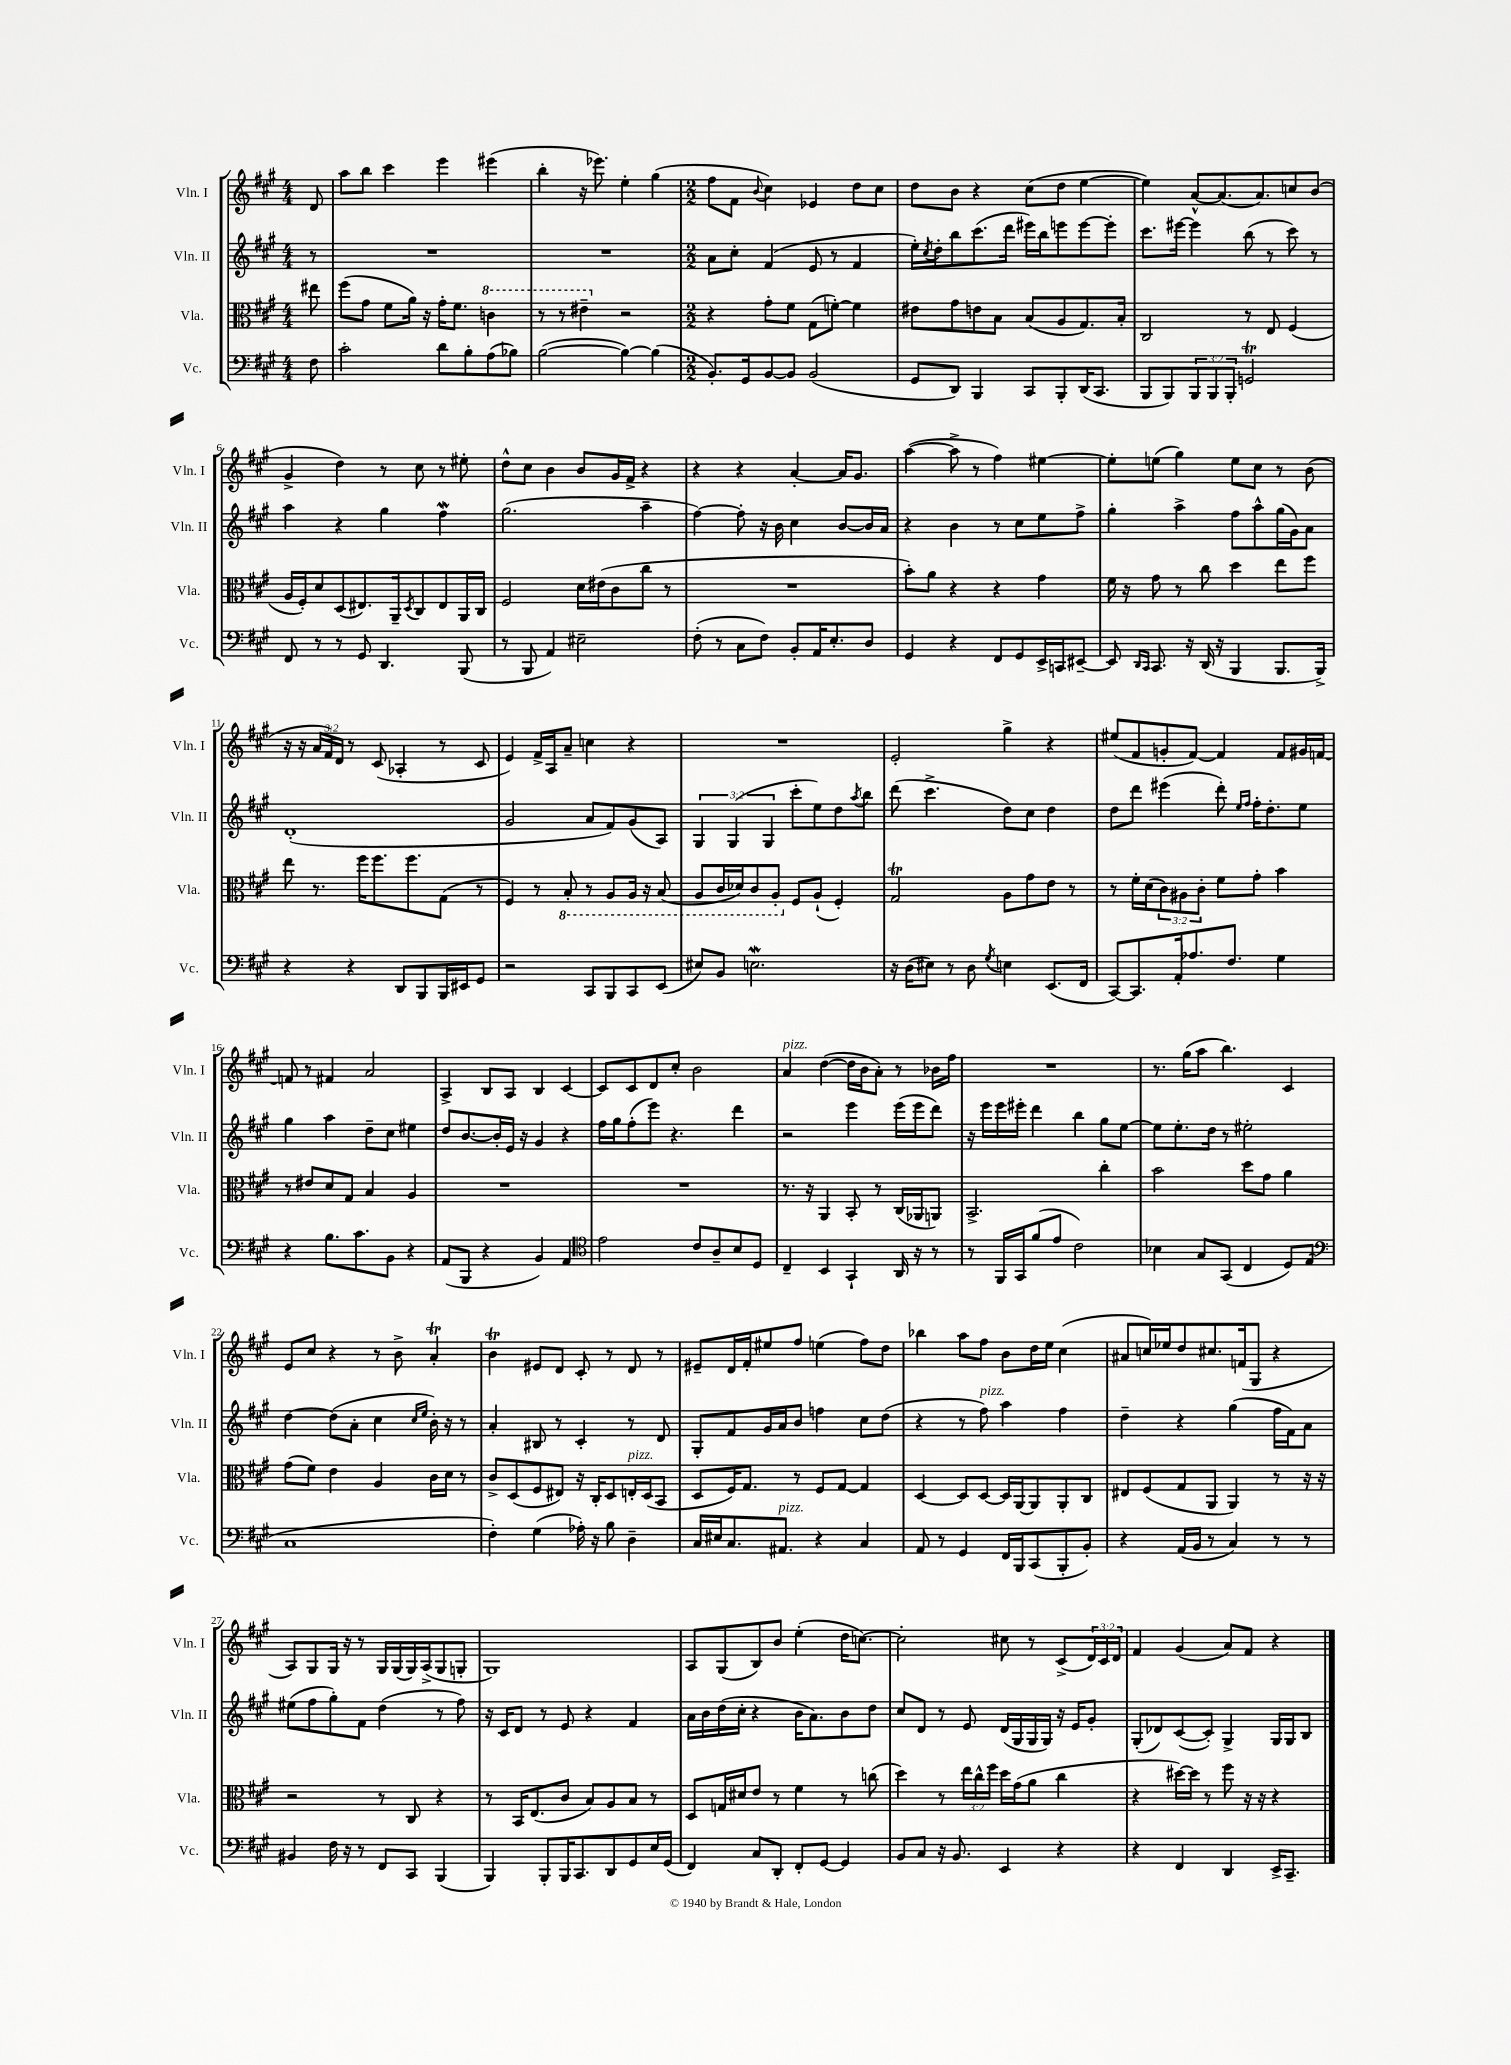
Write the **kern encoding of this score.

**kern	**kern	**kern	**kern
*staff4	*staff3	*staff2	*staff1
*clefF4	*clefC3	*clefG2	*clefG2
*k[f#c#g#]	*k[f#c#g#]	*k[f#c#g#]	*k[f#c#g#]
*M4/4	*M4/4	*M4/4	*M4/4
8F#	8ee#	8r	8d
=	=	=	=
2c#'	(8ff#	1r	8aa
.	8g#	.	8bb
.	8f#	.	4ccc#
.	16a)	.	.
.	16r	.	.
8d	16g#'	.	4eee
.	8.f#	.	.
8B'	.	.	.
(8A	4cc	.	(4eee#
8B-)	.	.	.
=	=	=	=
([2B	8r	1r	4bb'
.	8r	.	.
.	4ee#~	.	16r
.	.	.	8.eee-)
4B_)	2r	.	4ee'
(4B]	.	.	(4gg#
=	=	=	=
*M2/2	*M2/2	*M2/2	*M2/2
8.BB')	4r	8a	8ff#
.	.	8cc#'	8f#
16GG#	.	.	.
.	.	.	8qqb
[8BB	8g#'	(4f#	4cc#)
8BB]	8f#	.	.
(2BB	(8G#	8e	4e-
.	[8f')	8r	.
.	4f]	4f#	8dd
.	.	.	8cc#
=	=	=	=
8GG#	8e#	16ee')	8dd
.	.	8qcc#	.
.	.	16dd'	.
8DD)	8g#	8bb	8b
4BBB	8e	(8.ccc#	4r
.	8B	.	.
.	.	16ddd	.
8CC#	(8B	16eee#)	(8cc#
.	.	16bb	.
8BBB'	8A	8eee	8dd
(16DD	8.G#)	[8eee	[4ee
8.CC#	.	.	.
.	.	8eee']	.
.	16B'	.	.
=	=	=	=
8BBB	2C#	8.ccc#	4ee])
8BBB)	.	.	.
.	.	[16eee#	.
12BBB	.	4eee#]	[8a^^
12BBB	.	.	.
.	.	.	(8.a]
12BBB'	.	.	.
2GG	8r	(8bb	.
.	.	.	8.a)
.	8E	8r	.
.	(4F#	8ccc#)	8cc
.	.	8r	(8b
=	=	=	=
8FF#	16A	4aa	4g#^
.	16F#')	.	.
8r	8d	.	.
8r	(8D	4r	4dd)
8GG#	8.E#)	.	.
4.DD	.	4gg#	8r
.	16AA~	.	.
.	8qD	.	.
.	8C#	.	8cc#
.	8E#	4ff#	8r
(8BBB	16AA	.	8ee#'
.	16C#	.	.
=	=	=	=
8r	2F#	(2.gg#	8dd^^
8BBB	.	.	8cc#
4AA)	.	.	4b
2E#~	16d	.	8b
.	(16e#	.	.
.	8c#	.	16g#
.	.	.	16f#^
.	8cc#	4aa~	4r
.	8r	.	.
=	=	=	=
(8F#'	1r	[4ff#)	4r
8r	.	.	.
8C#	.	8ff#']	4r
8F#)	.	16r	.
.	.	16b	.
8BB'	.	4cc#	[4a'
16AA	.	.	.
8.E'	.	.	.
.	.	[8b	16a]
.	.	.	8.g#
8D	.	16b]	.
.	.	16a	.
=	=	=	=
4GG#	8b')	4r	([4aa
.	8a	.	.
4r	4r	4b	8aa^]
.	.	.	8r
8FF#	4r	8r	4ff#)
8GG#	.	8cc#	.
16EE^	4g#	8ee	[4ee#
16CC	.	.	.
[8EE#~	.	8ff#^	.
=	=	=	=
8EE#]	16f#	4gg#'	8ee#']
.	16r	.	.
16qqDD	.	.	.
16qqCC#	.	.	.
8.CC#	8g#	.	(8ee
.	8r	4aa^	4gg#)
16r	.	.	.
(16DD	8cc#	.	.
16r	.	.	.
4BBB	4dd	8ff#	8ee
.	.	8aa^^	8cc#
8.BBB	8ee	(16gg#	8r
.	.	16g#)	.
.	8ff#	8a	(8b
16BBB^)	.	.	.
=	=	=	=
4r	8ee	(1d'	16r
.	.	.	16r
.	8.r	.	24a
.	.	.	24f#)
.	.	.	24d
4r	.	.	8r
.	16ff#	.	.
.	8.ff#	.	(8c#
8DD	.	.	4A-'
.	8.ff#	.	.
8BBB	.	.	.
16BBB	(8G#	.	8r
16EE#	.	.	.
8GG#	8r	.	8c#
=	=	=	=
2r	4F#)	2g#	4e)
.	8r	.	16f#^
.	.	.	16A
.	8BB'	.	8a~
8CC#	8r	8a	4cc
8BBB	8AA	8f#)	.
8CC#	16AA	(8g#	4r
.	16r	.	.
(8EE	(8BB	8A)	.
=	=	=	=
8E#)	8AA	6G#	1r
8BB	16C#	.	.
.	.	(6G#	.
.	16D-)	.	.
2.E	8C#	.	.
.	.	6G#	.
.	8AA'	.	.
.	8F#	8ccc#'	.
.	(8A`	8ee)	.
.	4F#')	8dd	.
.	.	8qaa	.
.	.	8bb	.
=	=	=	=
16r	2G#	(8ddd	2e'
(16D	.	.	.
8E#)	.	4.ccc#^	.
8r	.	.	.
8D	.	.	.
8qG#	.	.	.
4E	8A	8dd)	4gg#^
.	8g#	8cc#	.
(8.EE	8e	4dd	4r
.	8r	.	.
16FF#	.	.	.
=	=	=	=
[8CC#)	8r	8dd	(8ee#
8.CC#]	16f#'	8ddd	8f#
.	(16d	.	.
.	12c#)	(4eee#	8g'
16AA'	.	.	.
.	12A#	.	.
8.A-	.	.	[8f#)
.	12c#'	.	.
.	8f#	8ddd')	4f#]
8.F#	.	.	.
.	.	16qqee	.
.	.	16qqff#	.
.	8g#'	16ff#'	.
.	.	8.dd'	.
4G#	4b	.	8f#
.	.	8ee	16g#
.	.	.	[16f
=	=	=	=
4r	8r	4gg#	8f]
.	8e#	.	8r
8.B	8d	4aa	4f#
.	8G#	.	.
8.c#	.	.	.
.	4B	8dd~	2a
8BB	.	8cc#	.
4r	4A	4ee#	.
=	=	=	=
(8AA	1r	8dd	4A^
8BBB	.	[8.b	.
4r	.	.	8B
.	.	16b']	.
.	.	16e	8A
.	.	16r	.
4BB)	.	4g#	4B
4AA	.	4r	[4c#
=	=	=	=
*clefC4	*	*	*
2e	1r	16ff#	8c#]
.	.	16gg#	.
.	.	(8ff#'	8c#
.	.	8eee)	8d
.	.	4.r	8cc#'
8c#	.	.	2b
8A~	.	.	.
8B	.	4ddd	.
8D	.	.	.
=	=	=	=
4C#~	8.r	2r	4a
.	16r	.	.
4BB	4AA	.	([4dd
4GG#`	8BB'	4eee	16dd]
.	.	.	16b
.	8r	.	8a')
16AA	(16C#	(16eee	8r
16r	16AA-	16eee	.
8r	8AA)	8ddd)	16b-
.	.	.	16ff#
=	=	=	=
8r	2.BB^	16r	1r
.	.	16eee	.
16FF#	.	16eee	.
16GG#	.	16eee#'	.
(8f#	.	4ddd	.
8e	.	.	.
2c#)	.	4bb	.
.	4cc#'	8gg#	.
.	.	[8ee	.
=	=	=	=
4B-	2b	8ee]	8.r
.	.	8.ee'	.
.	.	.	(16gg#
8G#	.	.	8aa
.	.	16dd	.
(8GG#	.	8r	4.bb)
4C#	8dd	2ee#'	.
.	8g#	.	.
8D)	4a	.	4c#
(8E	.	.	.
=	=	=	=
*clefF4	*	*	*
1C#	(8g#	[4dd	8e
.	8f#)	.	8cc#
.	4e	(8dd]	4r
.	.	8a'	.
.	4A	4cc#	8r
.	.	.	8b^
.	.	16qqcc#	.
.	.	16qqee	.
.	16c#	16b')	4a'
.	16d	16r	.
.	8r	8r	.
=	=	=	=
4F#')	8c#^	4a'	4b
.	(8D	.	.
(4G#	8F#	8B#	8e#
.	8E#)	8r	8d
16A-')	16r	4c#'	8c#'
16r	16C#'	.	.
8B	8D	.	8r
4D~	16E'	8r	8d
.	(16D	.	.
.	8BB	8d	8r
=	=	=	=
16C#	8D	8G#'	8e#~
16E#	.	.	.
8.C#	16F#)	8f#	16d
.	8.G#	.	16f#'
.	.	16g#	8ee#
8.AA#	.	16a	.
.	8r	8b	8ff#
4r	8F#	4ff	(4ee
.	[8G#	.	.
4C#	4G#]	8cc#	8ff#)
.	.	(8dd	8dd
=	=	=	=
8AA	[4D	4r	4bb-
8r	.	.	.
4GG#	8D]	8r	8aa
.	[8D	8ff#)	8ff#
16FF#	16D]	4aa	8b
16BBB	[16AA	.	.
(8CC#	8AA]	.	16dd
.	.	.	16ee
8BBB'	8AA'	4ff#	(4cc#
8BB')	8C#	.	.
=	=	=	=
4r	8E#	4dd~	8a#
.	(8F#	.	16cc)
.	.	.	16ee-
(16AA	8G#	4r	8dd
16BB	.	.	.
8r	8AA	.	8.cc#
4C#)	4AA)	(4gg#	.
.	.	.	(16f
.	.	.	8G#
8r	8r	16ff#	4r
.	.	16f#)	.
8r	16r	8a	.
.	16r	.	.
=	=	=	=
4BB#	2r	(8ee#	8A)
.	.	8ff#	8G#
16F#	.	8gg#')	16G#
16r	.	.	16r
8r	.	8f#	8r
8FF#	8r	(4dd	16G#
.	.	.	(16G#
8CC#	8C#	.	16G#)
.	.	.	(16A^
(4BBB	4r	8r	8G#
.	.	8ff#)	8G'
=	=	=	=
4BBB)	8r	16r	1G#)
.	.	16c#	.
.	16BB	8d	.
.	(8.E	.	.
8BBB'	.	8r	.
16BBB	8c#	8e	.
8.CC#	.	.	.
.	8B)	4r	.
8DD	8A	.	.
8GG#	8B	4f#	.
16E	8r	.	.
(16GG#	.	.	.
=	=	=	=
4FF#)	8D	16a	8A
.	.	16b	.
.	16G	(16dd	(8G#
.	16d#	16cc#'	.
8C#	8e	4r	8B)
8DD'	8r	.	8b
8FF#'	4f#	16b	(4ee'
.	.	8.a)	.
[8GG#	.	.	.
4GG#]	8r	8b	16dd
.	.	.	[8.cc)
.	(8cc	8dd	.
=	=	=	=
8BB	4dd)	8cc#	2cc']
8C#	.	8d	.
16r	8r	8r	.
8.BB	.	.	.
.	24ee	8e	.
.	24cc#^^	.	.
.	24ff#	.	.
4EE	16dd	(16d	8cc#
.	(16g#	16G#	.
.	8a	16G#	8r
.	.	16G#)	.
4r	4cc#	16r	(8c#^
.	.	16e	.
.	.	8g#'	24d)
.	.	.	24c#
.	.	.	24d
=	=	=	=
4r	4r	(8G#'	4f#
.	.	8d-)	.
4FF#	[16dd#)	([8c#	(4g#
.	16dd#]	.	.
.	8r	8c#'])	.
4DD	8ff#	4G#^	8a)
.	16r	.	8f#
.	16r	.	.
16EE^	4r	16G#	4r
8.CC#~	.	16G#	.
.	.	8B	.
==	==	==	==
*-	*-	*-	*-
